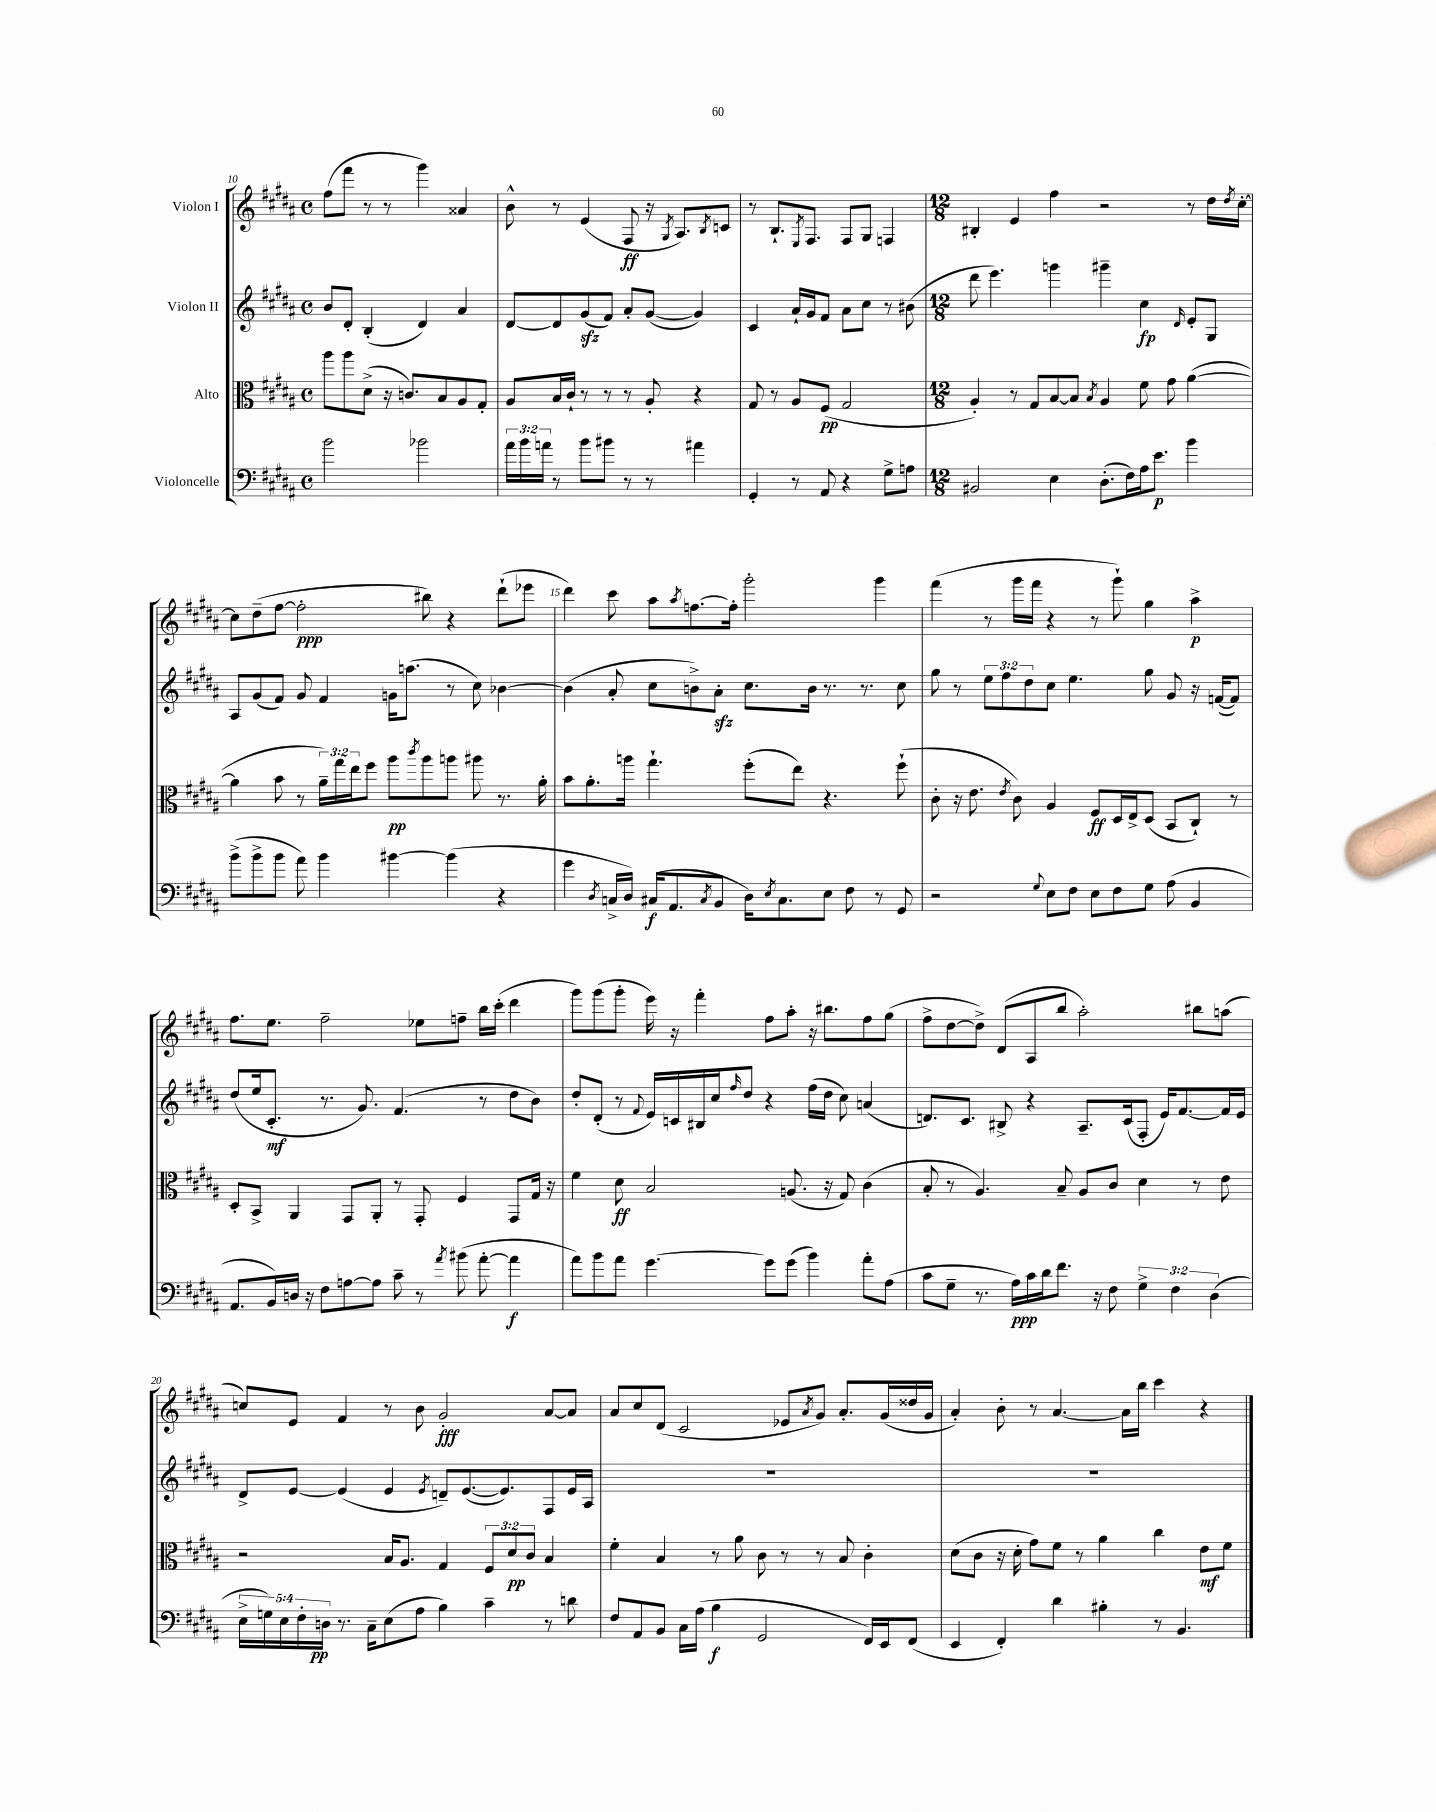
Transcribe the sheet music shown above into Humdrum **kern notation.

**kern	**kern	**kern	**kern
*staff4	*staff3	*staff2	*staff1
*clefF4	*clefC3	*clefG2	*clefG2
*k[f#c#g#d#a#]	*k[f#c#g#d#a#]	*k[f#c#g#d#a#]	*k[f#c#g#d#a#]
*M4/4	*M4/4	*M4/4	*M4/4
*met(c)	*met(c)	*met(c)	*met(c)
2b\	8aa#\L	8b/L	(8ff#\L
.	8aa#\	8d#'/J	8fff#\J
.	(8d#^\J	(4B'/	8r
.	16r	.	8r
.	8.c/L)	.	.
2b-\	.	4d#/)	4ggg#\)
.	8B/	.	.
.	8A#/	4a#/	4a##/
.	8G#'/J	.	.
=	=	=	=
24a#\LL	8A#/L	[8d#/L	8b^^\
24b\	.	.	.
24a\JJ	.	.	.
8r	16B/L	8d#/]	8r
.	16c#`/JJ	.	.
8b\L	8r	(8g#/	(4e/
8b#\J	8r	8f#/J)	.
8r	8r	8a#'/L	8F#/
8r	8A#'/	([8g#/J	16r
.	.	.	8qG#/
.	.	.	8.A#/L)
4a#\	4r	4g#/])	.
.	.	.	8qB/
.	.	.	8c/J
=	=	=	=
4GG#'/	8G#/	4c#/	8r
.	8r	.	8.B`/L
8r	8A#/L	16a#`/LL	.
.	.	.	8qE/
.	.	16g#/J	8.F#/J
8AA#/	(8F#/J	8f#/J	.
4r	2G#/	8a#\L	8F#/L
.	.	8cc#\J	8G#/J
8G#^\L	.	8r	4F/
8A\J	.	(8b#\	.
=	=	=	=
*M12/8	*M12/8	*M12/8	*M12/8
2BB#/	4A#'/)	8ddd#\	4B#'/
.	.	4.eee\)	.
.	8r	.	4e/
.	8G#/L	.	.
4E\	[8B/	4ggg\	4ff#\
.	8B/]J	.	.
.	8qB/	.	.
(8.D#'\L	4A#/	4ggg#~\	2r
16F#\L)	.	.	.
16A#\J	8f#\	4cc#\	.
8.e\J	.	.	.
.	8g#\	.	.
.	.	16qqd#/	.
4b\	([4a#\	8e'/L	8r
.	.	8G#/J	16dd#\LL
.	.	.	8qdd#/
.	.	.	[16cc#'\JJ
=	=	=	=
(8b^\L	4a#\]	8A#/L	8cc#\]L
8b^\	.	(8g#/	(8dd#~\
8b\J	8b\	8f#/J)	[8ff#\J
8a#\)	8r	8g#/	2ff#'\]
4b\	24a#~\LL)	4f#/	.
.	24gg#\	.	.
.	24ee\J	.	.
.	8ff#\J	.	.
[4b#\	8aa#\L	16g\LK	.
.	.	(8.aa\J	.
.	8qccc#/	.	.
.	8aa#\	.	8bb#\)
(4b#\]	8aa\J	8r	4r
.	8aa#\	8cc#\)	.
4r	8.r	[4b-\	(8ddd#`\L
.	.	.	8eee-\J
.	16a#'\	.	.
=	=	=	=
4g#\	8b\L	(4b-\]	4ddd#\)
.	8.a#'\	.	.
8qD#/	.	.	.
16C^/LL	.	8a#'/	8ccc#\
16D#/JJ)	16aa\Jk	.	.
(16C#/LK	4.gg#`\	8cc#\L	8aa#\L
8.AA#/	.	.	.
.	.	.	8qaa#/
.	.	8b^\)	[8.ff\
8qC#/	.	.	.
8BB/J	.	8a#'\J	.
.	.	.	16ff'\]Jk
16D#\LK)	(8ff#'\L	8.cc#\L	2ggg#'\
8qE/	.	.	.
8.C#\	.	.	.
.	8ee\J)	.	.
.	.	16b\Jk	.
8E\J	4.r	8.r	.
8F#\	.	.	.
.	.	8.r	.
8r	.	.	4ggg#\
8GG#/	(8ff#`\	8cc#\	.
=	=	=	=
2r	8c#'\	8gg#\	(4fff#\
.	16r	8r	.
.	8.e\	.	.
.	.	12ee\L	8r
.	.	12ff#\	.
.	8qe/	.	.
.	8c#\)	.	16ggg#\LL
.	.	12dd#\	.
.	.	.	16fff#\JJ
8qqG#/	.	.	.
8E\L	4A#/	8cc#\J	4r
8F#\J	.	4.ee\	.
8E\L	8F#/L	.	8r
8F#\	16D#/L	.	8ggg#`\)
.	16E^/J	.	.
8G#\J	(8D#/J	8gg#\	4gg#\
(8A#\	8BB/L	8g#/	.
4BB/	8C#`/J)	16r	4aa#^\
.	.	([16f/LK	.
.	8r	8f/]J)	.
=	=	=	=
8.AA#/L	8D#'/L	(8dd#/L	8.ff#\L
.	8BB^/J	16ee/k	.
16BB/L)	.	8.c#'/J	8.ee\J
16D/JJ	4AA#/	.	.
16r	.	.	.
8F#\L	.	8.r	2ff#~\
[8A\	8GG#/L	.	.
.	.	8.g#/)	.
8A\]J	8AA#'/J	.	.
8c#~\	8r	(4.f#/	.
8r	8GG#'/	.	8ee-\L
8qa#/	.	.	.
(8b#\	4F#/	.	8ff~\J
[8a#'\	.	8r	16bb\LL
.	.	.	(16ccc#'\JJ
4a#\]	8GG#/L	8dd#\L	4ddd#\
.	16G#/Jk	8b\J)	.
.	16r	.	.
=	=	=	=
8a#\L)	4f#\	8dd#'/L	8ggg#\L)
8b\	.	(8d#'/J	(8ggg#\
8a#\J	8d#\	8r	8ggg#'\J
.	.	8qqf#/	.
[4.g#\	2B/	16e/LL)	16eee\)
.	.	16c/	16r
.	.	16B#/	4fff#'\
.	.	16cc#/J	.
.	.	16qqff#/	.
.	.	8dd#/J	.
8g#\]L	.	4r	8ff#\L
(8g#\J	(8.A/	.	8aa#'\J
4b\)	.	(16ff#\LL	16r
.	16r	16dd#\JJ	8.bb#\L
.	8G#/)	8cc#\)	.
8a#'\L	(4c#\	(4a/	8ff#\
(8A#\J	.	.	(8gg#\J
=	=	=	=
8c#\L	8B'/	8.d/L)	8ff#^\L
8G#~\J	8r	.	[8dd#\
.	.	8.c#/J	.
8.r	4.A#/)	.	8dd#^\]J)
.	.	8B#^/	(8d#/L
16A#\LL)	.	.	.
16c#\	.	4r	8A#/
16d#\J	.	.	.
8.f#\J	8B~/	.	8bb/J
.	8A#/L	8.A#~/L	2aa#'\)
16r	.	.	.
8F#\	8c#/J	.	.
.	.	(16c#/k	.
6G#^\	4d#\	8F#'/J	.
.	.	16e/LK)	.
6F#\	.	.	.
.	.	[8.f#/	.
.	8r	.	8bb#\L
(6D#\	.	.	.
.	8e\	16f#/]L	(8aa\J
.	.	16e/JJ	.
=	=	=	=
20E^\LL	2r	8d#^/L	8cc/L)
20G\)	.	.	.
20E\	.	.	.
.	.	[8e/J	8e/J
20F#'\	.	.	.
20D\JJ	.	.	.
8.r	.	(4e/]	4f#/
16C#~\LK	.	.	.
(8E\	16B/LK	4e/	8r
.	8.A#/J	.	.
8A#\J	.	.	8b\
.	.	8qe/	.
4B\)	4G#/	8d~/L)	2g#'/
.	.	([8.e/	.
4c#~\	12F#/L	.	.
.	.	8.e/])	.
.	12d#/	.	.
.	12c#/J	.	.
8r	4B/	8F#/	[8a#/L
8d\	.	16e/L	8a#/]J
.	.	16A#/JJ	.
=	=	=	=
8F#/L	4f#'\	1.r	8a#/L
8AA#/	.	.	8cc#/
8BB/J	4B/	.	(8d#/J
16C#\LL	.	.	2c#/
(16A#\JJ	.	.	.
4B\	8r	.	.
.	8a#\	.	.
2GG#/	8c#\	.	.
.	8r	.	8e-/L
.	.	.	8qa#/
.	8r	.	8g#/J)
.	8B/	.	8.a#'/L
16FF#/LL)	4c#'\	.	.
16EE/J	.	.	(16g#/L
(8FF#/J	.	.	16dd##/
.	.	.	16g#/JJ
=	=	=	=
4EE/	(8d#\L	1.r	4a#'/)
.	8c#\J	.	.
4FF#'/)	16r	.	8b'\
.	16d#'\	.	.
.	8g#\L)	.	8r
4d#\	8f#\J	.	[4.a#/
.	8r	.	.
4B#'\	4a#\	.	.
.	.	.	16a#\]LL
.	.	.	16bb\JJ
8r	4cc#\	.	4ccc#\
4.BB/	.	.	.
.	8e\L	.	4r
.	8f#\J	.	.
==	==	==	==
*-	*-	*-	*-
